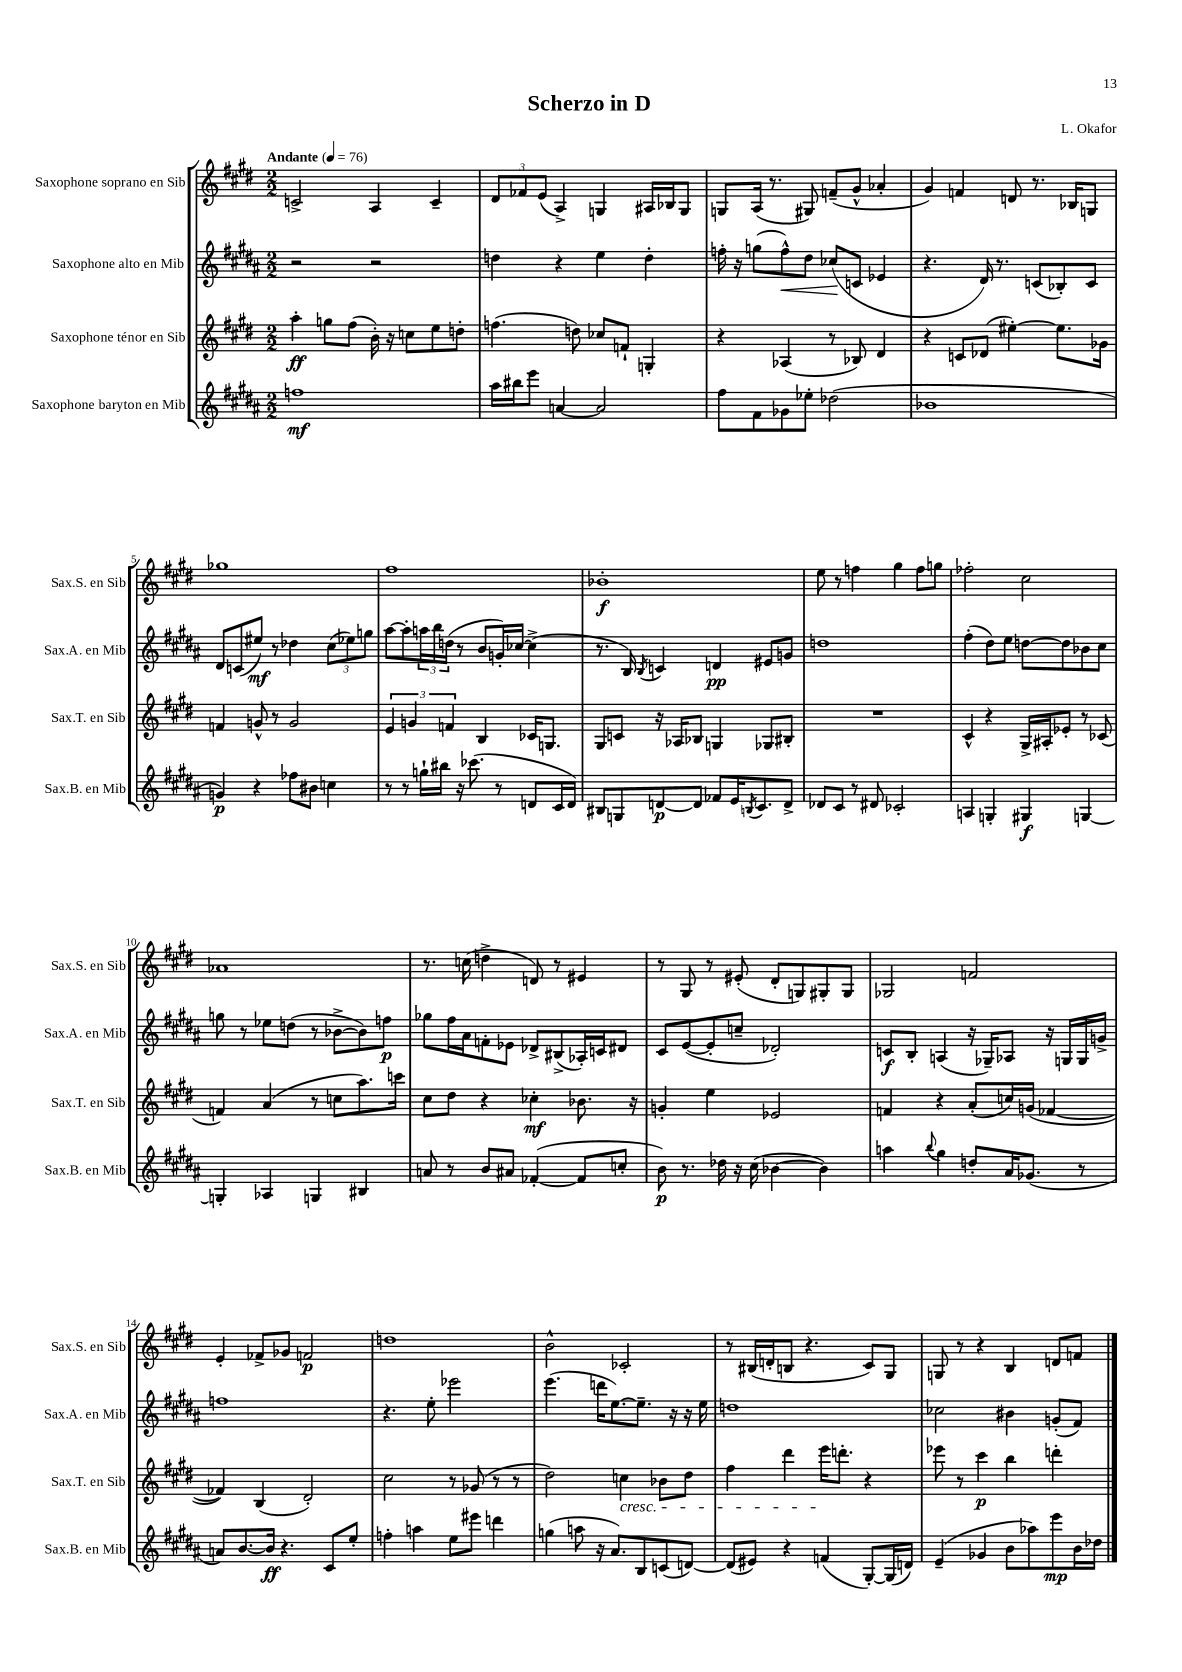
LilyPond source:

\header { title = "Scherzo in D" composer = "L. Okafor" }
<<
\new StaffGroup <<
\new Staff = "s0" \with { instrumentName = "Saxophone soprano en Sib" shortInstrumentName = "Sax.S. en Sib" } {
    \clef treble \key e \major \numericTimeSignature \time 2/2 \tempo "Andante" 4 = 76
    c'2-> a4 c'4-- |
    \tuplet 3/2 { dis'8 fes'8 e'8( } a4->) g4 ais16 bes16 g8 |
    g8 a16( r8. gis8) f'8--( gis'8-^ aes'4-. |
    gis'4) f'4 d'8 r8. bes16 g8 |
    ges''1 |
    fis''1 |
    bes'1-.\f |
    e''8 r8 f''4 gis''4 f''8 g''8 |
    fes''2-. cis''2 |
    aes'1 |
    r8. c''16( d''4-> d'8) r8 eis'4 |
    r8 gis8 r8 eis'8-.( dis'8-. g8) gis8-. gis8 |
    ges2 f'2 |
    e'4-. fes'8-> ges'8 f'2\p |
    d''1 |
    b'2-^ ces'2-. |
    r8 bis16( d'16-. b8 r4. cis'8) gis8 |
    g8 r8 r4 b4 d'8 f'8 \bar "|." |
}
\new Staff = "s1" \with { instrumentName = "Saxophone alto en Mib" shortInstrumentName = "Sax.A. en Mib" } {
    \clef treble \key b \major \numericTimeSignature \time 2/2
    r2 r2 |
    d''4 r4 e''4 d''4-. |
    f''16-. r16 g''8( f''8-^\<) dis''8 ces''8\!( c'8 ees'4 |
    r4. dis'16) r8. c'8( bes8-.) c'8 |
    dis'8 c'8( eis''8\mf) r8 des''4 \tuplet 3/2 { cis''8( ees''8) g''8 } |
    ais''8~ ais''8-. \tuplet 3/2 { a''16 b''16 d''16( } r8 b'8 g'16-.) ces''16~ ces''4->( |
    r8. b16) \acciaccatura { b8 } c'4 d'4\pp eis'8 g'8 |
    d''1 |
    fis''4-.( dis''8) e''8 d''8~ d''8 bes'8 cis''8 |
    g''8 r8 ees''8 d''8( r8 bes'8~-> bes'8) f''8\p |
    ges''8 fis''16 ais'16 f'8-. ees'8 des'8-> bis8->( aes16-.) c'16 dis'8 |
    cis'8 e'8~( e'8-. c''8-- des'2-.) |
    c'8\f b8-. a4( r16 ges16--) aes8 r16 g16 g16 g'16-> |
    f''1 |
    r4. e''8-. ees'''2 |
    e'''4.( d'''16 e''8.~) e''8.-- r16 r16 e''16 |
    d''1 |
    ces''2 bis'4 g'8-.( fis'8) \bar "|." |
}
\new Staff = "s2" \with { instrumentName = "Saxophone ténor en Sib" shortInstrumentName = "Sax.T. en Sib" } {
    \clef treble \key e \major \numericTimeSignature \time 2/2
    a''4-.\ff g''8 fis''8( b'16-.) r16 c''8 e''8 d''8-. |
    f''4.( d''8) ces''8 f'8-! g4-. |
    r4 aes4( r8 bes8) dis'4 |
    r4 c'8 des'8( eis''4~-.) eis''8. ges'16 |
    f'4 g'8-^ r8 g'2 |
    \tuplet 3/2 { e'4 g'4 f'4 } b4 ces'16 g8. |
    gis8 c'8 r16 aes16 bes8 g4 ges8 bis8-. |
    R1 |
    cis'4-^ r4 gis16-> ais16-. ees'8-. r8 ces'8( |
    f'4) a'4( r8 c''8 a''8.) c'''16 |
    cis''8 dis''8 r4 ces''4-.\mf bes'8. r16 |
    g'4-. e''4 ees'2 |
    f'4 r4 a'8-.( c''16) g'16( fes'4~ |
    fes'4) b4( dis'2-.) |
    cis''2 r8 ges'8( r8 r8 |
    dis''2) c''4\cresc bes'8 dis''8 |
    fis''4 dis'''4 e'''16\! d'''8.-. r4 |
    ees'''8 r8 cis'''4\p b''4 d'''4-. \bar "|." |
}
\new Staff = "s3" \with { instrumentName = "Saxophone baryton en Mib" shortInstrumentName = "Sax.B. en Mib" } {
    \clef treble \key b \major \numericTimeSignature \time 2/2
    f''1\mf |
    ais''16 bis''16 e'''8 a'4~ a'2 |
    fis''8 fis'8 ges'8 ees''8-. des''2( |
    bes'1 |
    g'4\p) r4 fes''8 bis'8 c''4 |
    r8 r8 g''16-! bis''16 r16 ces'''8.( r8 d'8 cis'16 d'16) |
    bis8 g8 d'8~\p d'8 fes'8 e'16 \acciaccatura { b8 } cis'8. d'8-> |
    des'8 cis'8 r8 dis'8 ces'2-. |
    a4 g4-. gis4\f g4~ |
    g4-. aes4 g4 bis4 |
    a'8 r8 b'8 ais'8 fes'4~-.( fes'8 c''8-. |
    b'8\p) r8. des''16 r16 cis''16( bes'4~ bes'4) |
    a''4 \appoggiatura { b''8 } gis''4 d''8-. ais'16 ges'8.( r8 |
    a'8) b'8.~ b'16\ff r4. cis'8 e''8-. |
    f''4-. a''4 e''8 eis'''8 d'''4 |
    g''4( a''8 r16 ais'8.) b8 c'8( d'8~) |
    d'8( eis'8) r4 f'4( gis8~-.) gis16( d'16) |
    e'4--( ges'4 b'8 aes''8) e'''8\mp b'16 des''16 \bar "|." |
}
>>
>>
